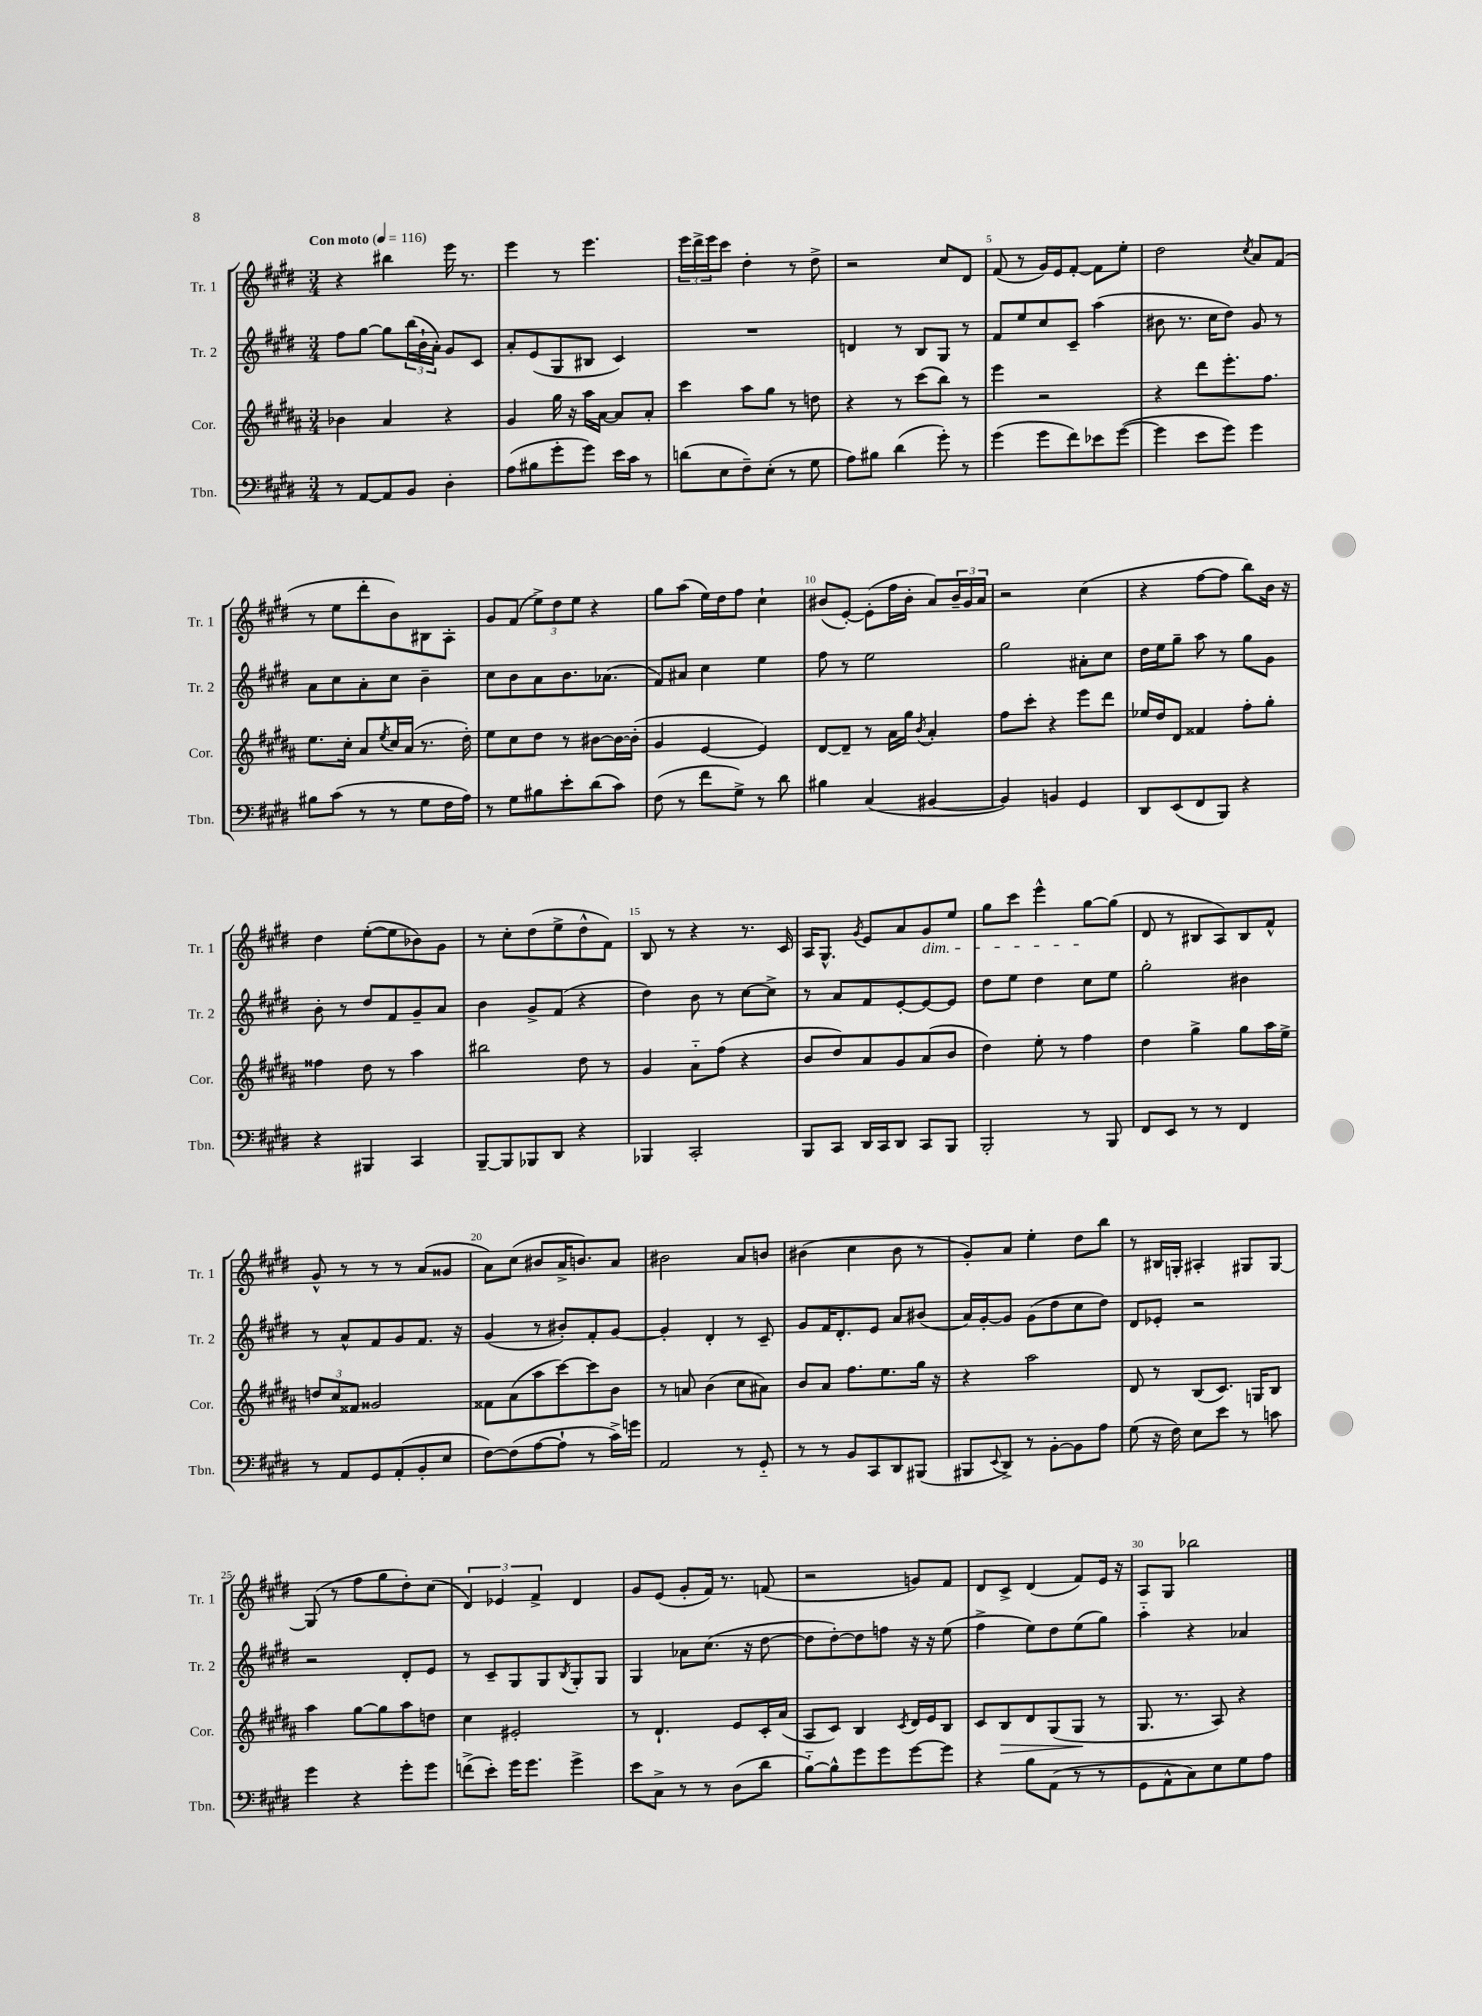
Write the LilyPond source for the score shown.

<<
\new StaffGroup <<
\new Staff = "s0" \with { instrumentName = "Tr. 1" shortInstrumentName = "Tr. 1" } {
    \clef treble \key e \major \numericTimeSignature \time 3/4 \tempo "Con moto" 4 = 116
    r4 bis''4 e'''16 r8. |
    e'''4 r8 e'''4. |
    \tuplet 3/2 { e'''16 dis'''16-> e'''16 } cis'''8 dis''4-. r8 dis''8-> |
    r2 cis''8 dis'8 |
    fis'8( r8 gis'16) e'16 fis'8~-. fis'8 e''8-. |
    dis''2 \acciaccatura { cis''8 } a'8 fis'8( |
    r8 e''8 dis'''8-. b'8) bis8 a8-. |
    gis'8 fis'8( \tuplet 3/2 { e''8->) dis''8 e''8 } r4 |
    gis''8 a''8( e''16) dis''16 fis''8 cis''4-! |
    bis'8( e'8~-.) e'8-.( fis''16 bis'16-. a'8) \tuplet 3/2 { bis'16-- gis'16 a'16 } |
    r2 cis''4( |
    r4 fis''8~ fis''8 b''8) b'16 r16 |
    dis''4 e''8~-.( e''8 bes'8) gis'8 |
    r8 cis''8-. dis''8( e''8-> dis''8-^ fis'8) |
    b8 r8 r4 r8. cis'16 |
    a16 gis8.-^ \acciaccatura { gis'8 } e'8 a'8 gis'8\dim e''8 |
    gis''8 cis'''8 e'''4-^ gis''8~\! gis''8( |
    dis'8 r8 bis8 a8) bis8 fis'8-^ |
    gis'8-^ r8 r8 r8 a'8( gisis'8 |
    a'8) cis''8( bis'8 a'16-> b'8.) a'8 |
    bis'2 a'8 b'8 |
    bis'4( cis''4 bis'8 r8 |
    gis'8-.) a'8 e''4-. dis''8 b''8 |
    r8 bis16 g16-. ais4-. gis8 gis8~ |
    gis8( r8 fis''8 gis''8 dis''8-.) cis''8( |
    \tuplet 3/2 { dis'4) ees'4 fis'4-> } dis'4 |
    gis'8 e'8( gis'8-. fis'16) r8. f'8( |
    r2 g'8) fis'8 |
    dis'8 cis'8-> dis'4( fis'8) e'16 r16 |
    a8 gis8 bes''2 \bar "|." |
}
\new Staff = "s1" \with { instrumentName = "Tr. 2" shortInstrumentName = "Tr. 2" } {
    \clef treble \key e \major \numericTimeSignature \time 3/4
    fis''8 gis''8~ gis''8 \tuplet 3/2 { b''16( b'16-! a'16-.) } gis'8 cis'8 |
    a'8-. e'8( gis8 bis8 cis'4) |
    R2. |
    d'4 r8 b8 gis8 r8 |
    fis'8 e''8 cis''8 cis'8-- a''4( |
    bis'8 r8. cis''16 dis''8) gis'8 r8 |
    a'8 cis''8 a'8-. cis''8 b'4-- |
    cis''8 b'8 a'8 b'8. aes'8.( |
    fis'8) ais'8 cis''4 e''4 |
    fis''8 r8 e''2 |
    gis''2 ais'8-. cis''8 |
    dis''16 e''16 gis''8-- a''8 r8 gis''8 gis'8 |
    b'8-. r8 dis''8 fis'8 gis'8-- a'8 |
    b'4 gis'8-> fis'8( r4 |
    dis''4) b'8 r8 cis''8~ cis''8-> |
    r8 a'8 fis'8 e'8~-. e'8~ e'8 |
    dis''8 e''8 dis''4 cis''8 e''8 |
    gis''2-. bis'4 |
    r8 a'8-^ fis'8 gis'8 fis'8. r16 |
    gis'4( r8 bis'8-.) fis'8-. gis'8~ |
    gis'4-. dis'4-. r8 cis'8-- |
    gis'8 fis'16 dis'8.-. e'8 a'8 bis'8( |
    a'16) gis'16~-. gis'8 gis'8( dis''8 cis''8 dis''8) |
    dis'8 ees'8-. r2 |
    r2 dis'8-. e'8 |
    r8 cis'8-- gis8 gis8 \acciaccatura { b8 } gis8-. gis8 |
    gis4 aes'8 cis''8.( r16 dis''8~ |
    dis''8 dis''8~-.) dis''8 f''8 r16 r16 e''8( |
    fis''4-> e''8) dis''8 e''8( gis''8) |
    a''4-_ r4 aes'4 \bar "|." |
}
\new Staff = "s2" \with { instrumentName = "Cor." shortInstrumentName = "Cor." } {
    \clef treble \key b \major \numericTimeSignature \time 3/4
    bes'4 ais'4 r4 |
    gis'4 gis''16 r16 ais''16 ais'16~ ais'8 ais'8-. |
    cis'''4 ais''8 gis''8 r8 d''8 |
    r4 r8 cis'''8( b''8) r8 |
    e'''4 r2 |
    r4 dis'''8 e'''8.-. fis''8. |
    e''8. cis''16-. ais'8 \acciaccatura { e''8 } cis''16 ais'16( r8. dis''16-.) |
    e''8 cis''8 dis''8 r8 bis'8~ bis'16~ bis'16-.( |
    gis'4 e'4~ e'4) |
    dis'8~ dis'8-- r8 ais'16 gis''16 \acciaccatura { b'8 } ais'4-. |
    fis''8 cis'''8-. r4 e'''8 dis'''8 |
    ees''16 dis''16 dis'8 fisis'4 fis''8-. gis''8-. |
    fisis''4 dis''8 r8 ais''4 |
    bis''2 dis''8 r8 |
    gis'4 ais'8-_ fis''8( r4 |
    b'8 dis''8) ais'8 gis'8 ais'8( b'8 |
    dis''4) e''8-. r8 fis''4 |
    dis''4 gis''4-> gis''8 ais''16 e''16-> |
    \tuplet 3/2 { d''8 cis''8 fisis'8 } gisis'2 |
    fisis'8 ais'8( ais''8 cis'''8~) cis'''8 b'8 |
    r8 a'8 b'4( cis''8 ais'8) |
    b'8 ais'8 fis''8. e''8. gis''16 r16 |
    r4 ais''2 |
    dis'8 r8 b8( cis'8.) g16 b8 |
    ais''4 gis''8~ gis''8 ais''8 d''8 |
    cis''4 eis'2-. |
    r8 dis'4.-! e'8 cis'16-. ais'16( |
    ais8 cis'8) b4 \acciaccatura { cis'8 } dis'16 e'16 b8 |
    cis'8 b8\> dis'8 gis8( gis8\! r8 |
    gis8. r8. ais8) r4 \bar "|." |
}
\new Staff = "s3" \with { instrumentName = "Tbn." shortInstrumentName = "Tbn." } {
    \clef bass \key e \major \numericTimeSignature \time 3/4
    r8 a,8~ a,8 b,8 dis4-. |
    a8( bis8 gis'8-. gis'8) e'16 cis'16 r8 |
    d'8( e8 fis8--) e8-.( r8 gis8 |
    a8) bis8 dis'4( gis'8-.) r8 |
    gis'4( gis'8 fis'8) ees'8 gis'8~( |
    gis'4 e'8 gis'8) gis'4 |
    bis8 cis'8( r8 r8 gis8 fis16 a16) |
    r8 gis8 bis8 e'8-. dis'8( cis'8) |
    fis8( r8 fis'8 gis8->) r8 dis'8 |
    bis4 cis4( bis,4~ |
    bis,4) b,4 gis,4 |
    dis,8 e,8( fis,8 b,,8) r4 |
    r4 bis,,4 cis,4 |
    b,,8~-- b,,8 bes,,8 dis,8 r4 |
    bes,,4 cis,2-. |
    b,,8 cis,8 dis,16 cis,16 dis,8 cis,8 b,,8 |
    b,,2-. r8 b,,8 |
    fis,8 e,8 r8 r8 fis,4 |
    r8 a,8 gis,8 a,8-.( b,8-. e8 |
    fis8~) fis8( a8~ a8-! r8 cis'16->) g'16 |
    a,2 r8 gis,8-_ |
    r8 r8 b,8 cis,8 dis,8 bis,,8( |
    bis,,8 \appoggiatura { e,8 } dis,8->) r8 b,8~-. b,8 a8 |
    gis8( r16 fis16) e8 e'8 r8 c'8 |
    gis'4 r4 gis'8-. gis'8 |
    f'8->( e'8-.) gis'16 gis'8. gis'4-> |
    e'8 cis8-> r8 r8 dis8( dis'8 |
    b8~-_) b8-^ gis'8 gis'8 gis'8~ gis'8 |
    r4 b8 a,8( r8 r8 |
    gis,8 a,8-^ cis8) e8 gis8 a8 \bar "|." |
}
>>
>>
\layout { \context { \Score \override BarNumber.break-visibility = ##(#f #t #t) barNumberVisibility = #(every-nth-bar-number-visible 5) } }
